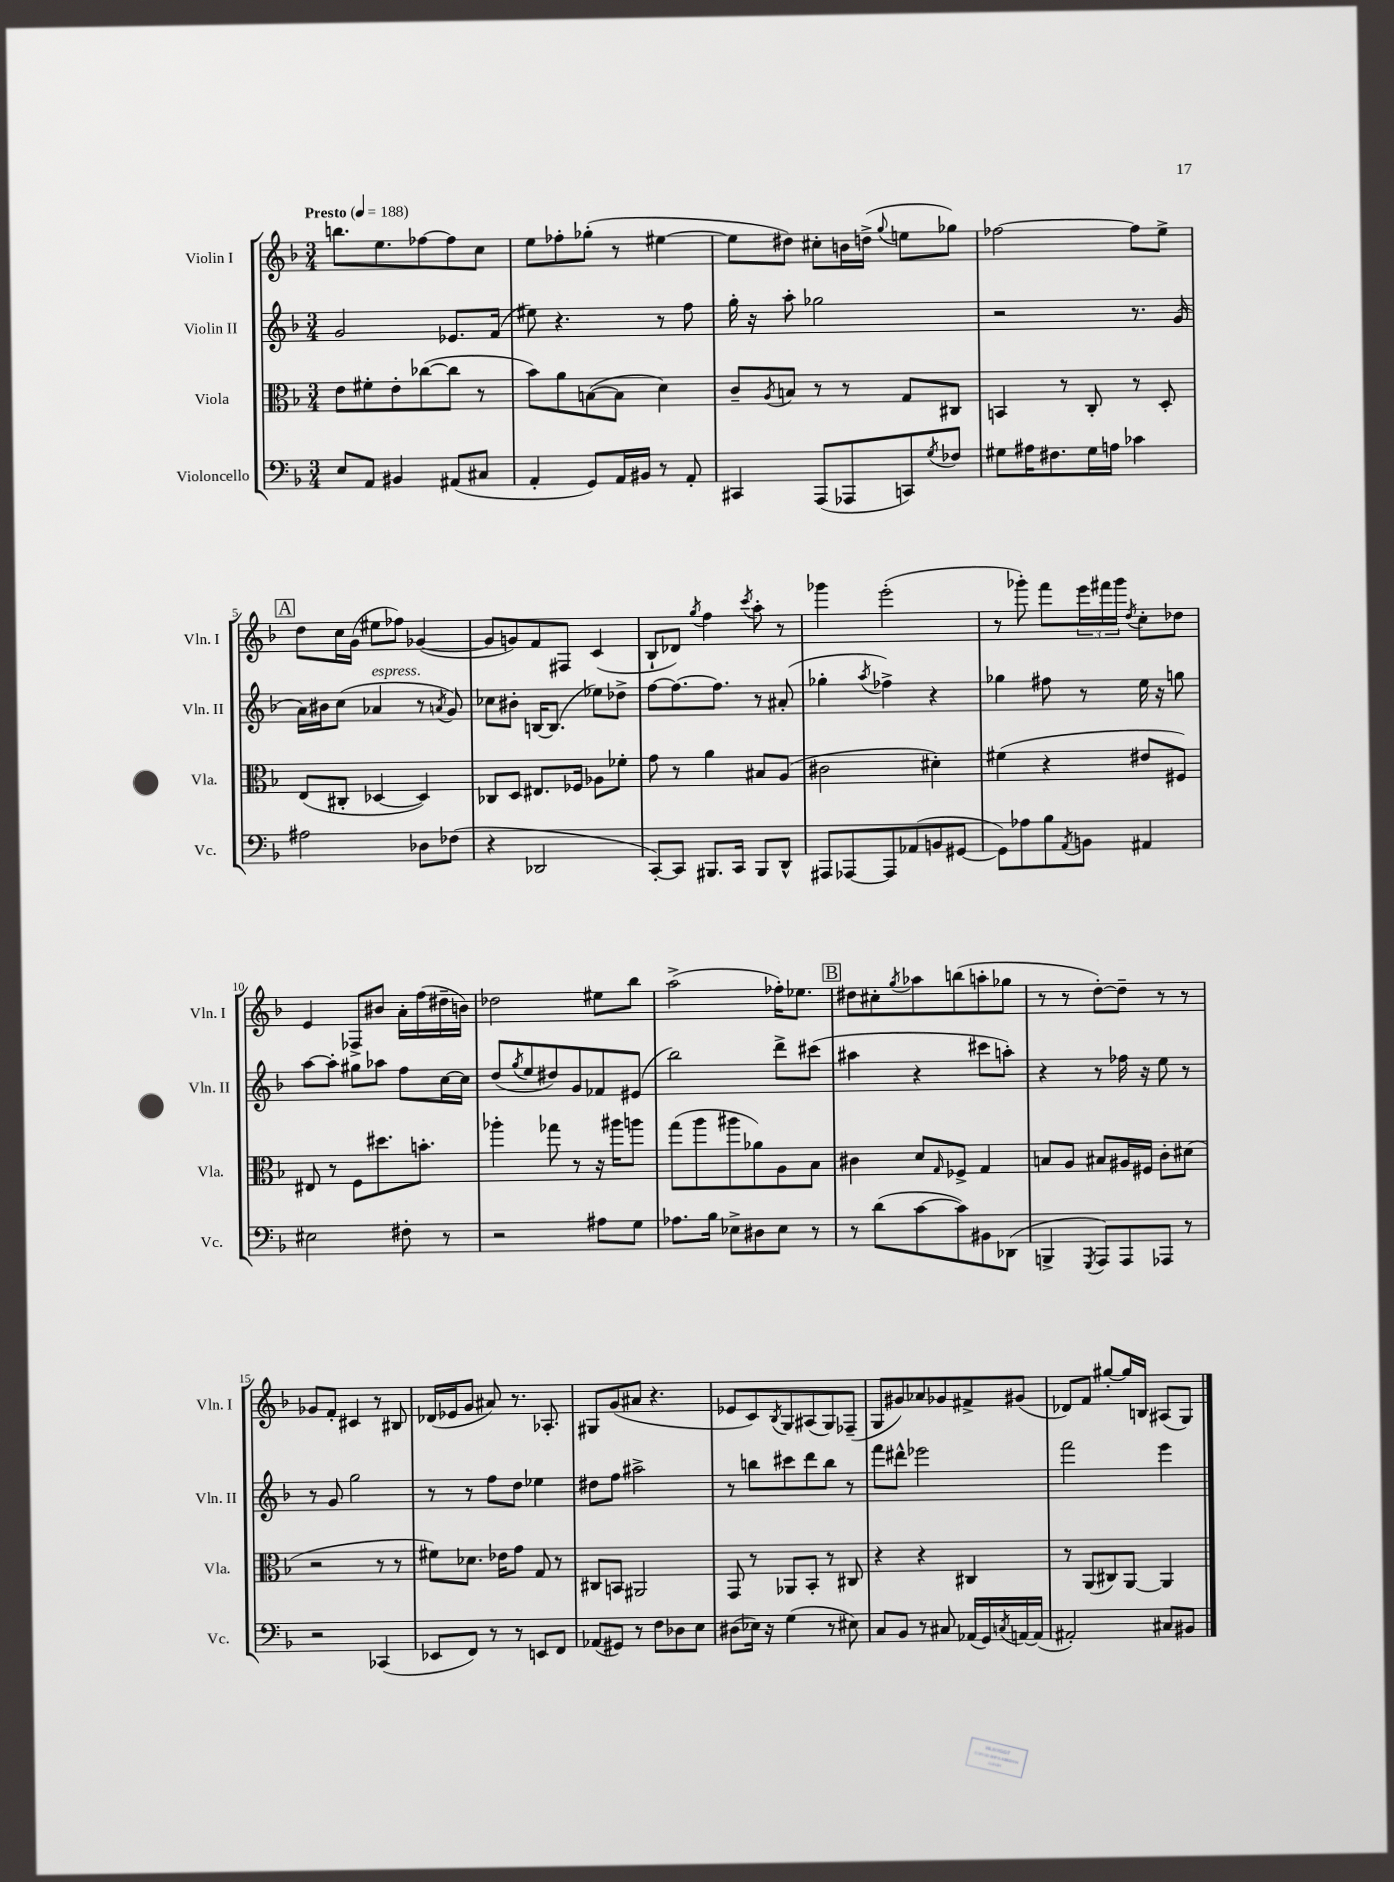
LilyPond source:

<<
\new StaffGroup <<
\new Staff = "s0" \with { instrumentName = "Violin I" shortInstrumentName = "Vln. I" } {
    \clef treble \key f \major \numericTimeSignature \time 3/4 \tempo "Presto" 4 = 188
    b''8. e''8. fes''8~ fes''8 c''8 |
    e''8 fes''8-. ges''8-.( r8 eis''4~ |
    eis''8 dis''8) cis''8-. b'16 d''16->( \appoggiatura { g''8 } e''8 ges''8) |
    fes''2~ fes''8 e''8-> |
    \mark \markup { \box "A" } d''8 c''16 g'16( eis''8 fes''8) ges'4~( |
    ges'8 g'8) f'8 fis8 c'4( |
    bes8-! des'8) \acciaccatura { g''8 } f''4 \acciaccatura { c'''8 } a''8-. r8 |
    ges'''4 e'''2-.( |
    r8 ges'''8-.) f'''8 \tuplet 3/2 { e'''16 fis'''16 ges'''16 } \acciaccatura { d''8 } c''8-. des''8 |
    e'4 fes8-> bis'8 a'16-. f''16( dis''16-- b'16) |
    des''2 eis''8 bes''8 |
    a''2->( fes''16-.) ees''8. |
    \mark \markup { \box "B" } dis''8 cis''8-. \acciaccatura { g''8 } aes''8 b''8( a''8-. ges''8 |
    r8 r8 d''8~-.) d''8-- r8 r8 |
    ges'8 f'8-. cis'4 r8 bis8 |
    des'16( ees'16 g'8 ais'8) r8. aes8.-. |
    gis8 g'8( ais'8 r4. |
    ees'8 c'8) \acciaccatura { bes8 } g8 ais8( g8) fes8--( |
    g8 gis'8) aes'8 ges'8 fis'8-> gis'8( |
    des'8) f'8 gis''8~-. gis''16 b16 ais8( g8) \bar "|." |
}
\new Staff = "s1" \with { instrumentName = "Violin II" shortInstrumentName = "Vln. II" } {
    \clef treble \key f \major \numericTimeSignature \time 3/4
    g'2 ees'8. f'16( |
    eis''8) r4. r8 f''8 |
    g''16-. r16 a''8-. ges''2 |
    r2 r8. g'16( |
    \mark \markup { \box "A" } a'16) bis'16 c''8( aes'4^\markup { \italic "espress." } r8 \acciaccatura { a'8 } g'8) |
    ces''8 bis'8-. b16~ b8.( ees''8) des''8-> |
    f''8~ f''8.~ f''8. r8 ais'8-.( |
    ges''4-. \acciaccatura { a''8 } fes''4->) r4 |
    ges''4 fis''8 r8 e''16 r16 g''8 |
    a''8~ a''8-. gis''8 aes''8 f''8 c''16~ c''16 |
    d''8( \acciaccatura { g''8 } e''8 dis''8) g'8 fes'8 eis'8( |
    bes''2) d'''8-> cis'''8( |
    \mark \markup { \box "B" } ais''4 r4 cis'''8 a''8-.) |
    r4 r8 fes''16 r16 e''8 r8 |
    r8 g'8 g''2 |
    r8 r8 f''8 d''8 ees''4 |
    dis''8 f''8 ais''2-> |
    r8 b''8 cis'''8 d'''8 b''8 r8 |
    f'''8 dis'''8-^ ees'''2 |
    f'''2 e'''4 \bar "|." |
}
\new Staff = "s2" \with { instrumentName = "Viola" shortInstrumentName = "Vla." } {
    \clef alto \key f \major \numericTimeSignature \time 3/4
    e'8 fis'8-. e'8-. ces''8~( ces''8 r8 |
    bes'8) a'8 b8~( b8 d'4) |
    c'8-- \acciaccatura { a8 } b8 r8 r8 g8 cis8 |
    b,4 r8 c8-. r8 d8-. |
    \mark \markup { \box "A" } e8( cis8-. des4~ des4) |
    ces8 d8 eis8. fes16 aes8 fes'8-. |
    g'8 r8 a'4 bis8 a8( |
    cis'2 dis'4-.) |
    fis'4( r4 eis'8 fis8) |
    eis8 r8 f8 dis''8. b'8.-. |
    aes''4-. ges''8 r8 r16 ais''16 a''8 |
    g''8( a''8 ais''8 aes'8) a8 bes8 |
    \mark \markup { \box "B" } cis'4 d'8 \grace { g16 } fes8-> g4 |
    b8 a8 bis8 ais16 fis16 c'8-. dis'8( |
    r2 r8 r8 |
    fis'8) des'8. ees'16 g'8 g8 r8 |
    cis8 b,8 ais,2 |
    g,8 r8 aes,8 bes,8-. r8 cis8 |
    r4 r4 cis4 |
    r8 a,8( cis8) a,8~ a,4 \bar "|." |
}
\new Staff = "s3" \with { instrumentName = "Violoncello" shortInstrumentName = "Vc." } {
    \clef bass \key f \major \numericTimeSignature \time 3/4
    e8 a,8 bis,4 ais,8( cis8 |
    a,4-. g,8) a,16 bis,16 r8 a,8-. |
    cis,4 a,,8( aes,,8 c,8) \acciaccatura { g8 } fes8 |
    gis8 ais16 fis8. gis16 a16 ces'4 |
    \mark \markup { \box "A" } ais2 des8 fes8( |
    r4 des,2 |
    c,8~-.) c,8 bis,,8. c,16 bis,,8 d,8-^ |
    ais,,8 aes,,8~ aes,,8 aes,8( b,8 gis,8~ |
    gis,8) aes8 bes8 \acciaccatura { a,8 } b,8 ais,4 |
    eis2 fis8-. r8 |
    r2 ais8 g8 |
    aes8. bes16 ees8-> dis8 ees8 r8 |
    \mark \markup { \box "B" } r8 d'8( c'8~ c'8) bis,8 des,8( |
    b,,4-> \acciaccatura { g,,8 } a,,8) a,,8 aes,,8 r8 |
    r2 ces,4( |
    ees,8 f,8) r8 r8 e,8 f,8 |
    aes,8( gis,8) r8 f8 des8 e8 |
    dis8( ees16) r16 g4( r8 eis8) |
    c8 bes,8 r8 cis8 aes,16( g,16) \acciaccatura { c8 } a,16~ a,16( |
    ais,2-.) cis8 bis,8 \bar "|." |
}
>>
>>
